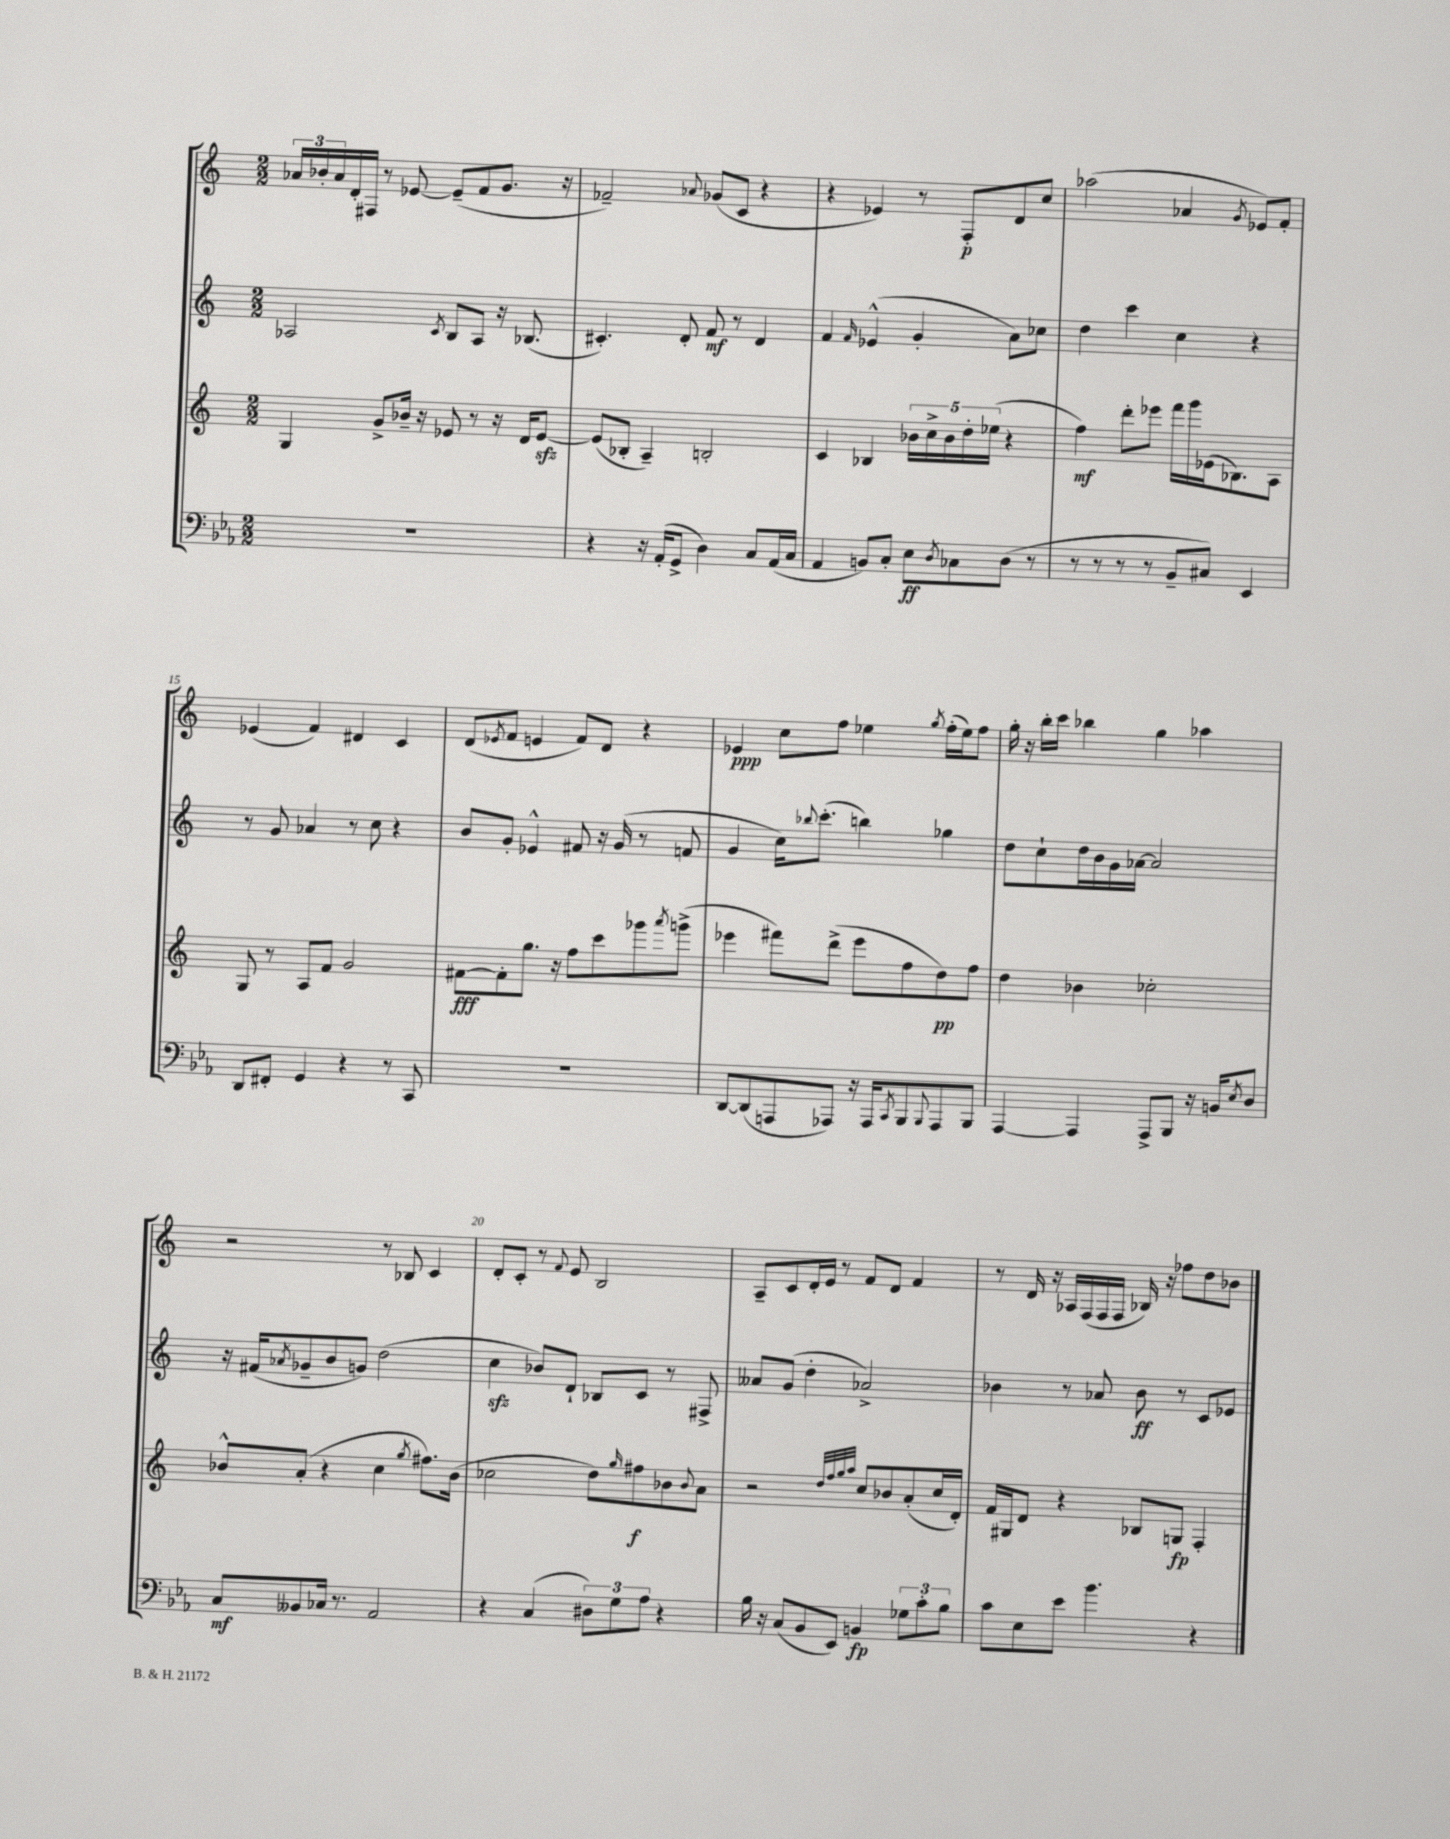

**kern	**dynam	**kern	**dynam	**kern	**dynam	**kern	**dynam
*part4	*part4	*part3	*part3	*part2	*part2	*part1	*part1
*staff4	*staff4	*staff3	*staff3	*staff2	*staff2	*staff1	*staff1
*clefF4	*	*clefG2	*	*clefG2	*	*clefG2	*
*k[b-e-a-]	*	*k[]	*	*k[]	*	*k[]	*
*M2/2	*	*M2/2	*	*M2/2	*	*M2/2	*
=11	=11	=11	=11	=11	=11	=11	=11
1r	.	4G/	.	2A-X/	.	24a-X/LL	.
.	.	.	.	.	.	24b-X'/	.
.	.	.	.	.	.	24a-/	.
.	.	.	.	.	.	16d'/	.
.	.	.	.	.	.	16F#X/JJ	.
.	.	8g^/L	.	.	.	8r	.
.	.	16b-X~/Jk	.	.	.	[8e-X/	.
.	.	16r	.	.	.	.	.
.	.	.	.	8qc/	.	.	.
.	.	8e-X/	.	8B/L	.	(8e-~/L]	.
.	.	8r	.	8A-/J	.	8f/	.
.	.	16r	.	16r	.	8.g/J	.
.	.	16d/KL	.	(8.B-X/	.	.	.
.	.	[8e-zz/J	.	.	.	.	.
.	.	.	.	.	.	16r	.
=12	=12	=12	=12	=12	=12	=12	=12
4r	.	(8e-/L]	.	4.c#X'/)	.	2f-X~/)	.
.	.	8B-X'/J	.	.	.	.	.
16r	.	4A~/)	.	.	.	.	.
(16AA-'/KL	.	.	.	.	.	.	.
8GG^/J	.	.	.	8d'/	.	.	.
.	.	.	.	.	.	8qqa-X/	.
4D\)	.	2Bn'/	.	8f/	mf	(8g-X/L	.
.	.	.	.	8r	.	8c/J	.
8C/L	.	.	.	4d/	.	4r	.
(16AA-/L	.	.	.	.	.	.	.
16C/JJ	.	.	.	.	.	.	.
=13	=13	=13	=13	=13	=13	=13	=13
4AA-/	.	4c/	.	4f/	.	4r	.
.	.	.	.	16qqf/	.	.	.
8BBn/L)	.	4B-X/	.	(4e-X^^/	.	4e-X/)	.
8C'/J	.	.	.	.	.	.	.
8E-\L	ff	20b-X\LL	.	4g'/	.	8r	.
.	.	20cc^\	.	.	.	.	.
.	.	20b-\	.	.	.	.	.
8qD/	.	.	.	.	.	.	.
8C-X\	.	.	.	.	.	8F'/L	p
.	.	20dd'\	.	.	.	.	.
.	.	(20ee-X\JJ	.	.	.	.	.
(8D\J	.	4r	.	8a\L)	.	8d/	.
8r	.	.	.	8cc-X\J	.	8cc/J	.
=14	=14	=14	=14	=14	=14	=14	=14
8r	.	4ff\)	mf	4dd\	.	(2aa-X\	.
8r	.	.	.	.	.	.	.
8r	.	8ddd'\L	.	4ccc\	.	.	.
8r	.	8eee-X\J	.	.	.	.	.
8BB-~/L	.	16fff\LL	.	4cc\	.	4a-X/	.
.	.	16ggg\	.	.	.	.	.
8C#X/J)	.	(16e-X\J	.	.	.	.	.
.	.	8.B-X\)	.	.	.	.	.
.	.	.	.	.	.	8qg/	.
4EE-/	.	.	.	4r	.	8e-X/L)	.
.	.	8A\J	.	.	.	8f'/J	.
!!LO:LB:g=z
=15	=15	=15	=15	=15	=15	=15	=15
8DD/L	.	8G/	.	8r	.	(4e-X/	.
8FF#X'/J	.	8r	.	8g/	.	.	.
4GG/	.	8A/L	.	4a-X/	.	4f/)	.
.	.	8f/J	.	.	.	.	.
4r	.	2g/	.	8r	.	4d#X/	.
.	.	.	.	8cc\	.	.	.
8r	.	.	.	4r	.	4c/	.
8CC/	.	.	.	.	.	.	.
=16	=16	=16	=16	=16	=16	=16	=16
1r	.	[8f#X\L	fff	8b/L	.	(8d/L	.
.	.	.	.	.	.	8qe-X/	.
.	.	8f#'\]	.	8g'/J	.	8f/J	.
.	.	8.gg\J	.	4e-X^^/	.	4en/	.
.	.	16r	.	.	.	.	.
.	.	8ff\L	.	8f#X/	.	8f/L)	.
.	.	8ccc\	.	16r	.	8d/J	.
.	.	.	.	(16g/	.	.	.
.	.	8ggg-X\	.	8r	.	4r	.
.	.	8qaaa/	.	.	.	.	.
.	.	(8gggn^\J	.	8fn/	.	.	.
=17	=17	=17	=17	=17	=17	=17	=17
[8DD/L	.	4eee-X\	.	4g/	.	4e-X/	ppp
(8DD/]	.	.	.	.	.	.	.
8AAAn/	.	8fff#X\L)	.	16cc\KL)	.	8cc\L	.
.	.	.	.	8qqbb-X/	.	.	.
.	.	.	.	(8.ccc'\J	.	.	.
8AAA-X/J)	.	(8ddd^\J	.	.	.	8ff\J	.
16r	.	8eee-\L	.	4bbn\)	.	4ee-X\	.
16AAA-/KL	.	.	.	.	.	.	.
8qCC/	.	.	.	.	.	.	.
8BBB-/	.	8ff\	.	.	.	.	.
8qqBBB-/	.	.	.	.	.	8qgg/	.
8AAA-/	.	8dd\)	pp	4gg-X\	.	(16ff'\LL	.
.	.	.	.	.	.	16ee-\J)	.
8BBB-/J	.	8ff\J	.	.	.	8ff\J	.
=18	=18	=18	=18	=18	=18	=18	=18
[4AAA-/	.	4dd\	.	8dd\L	.	16gg'\	.
.	.	.	.	.	.	16r	.
.	.	.	.	8cc`\	.	16bb'\LL	.
.	.	.	.	.	.	16ccc\JJ	.
4AAA-/]	.	4b-X\	.	16dd\L	.	4bb-X\	.
.	.	.	.	16b\	.	.	.
.	.	.	.	16g\	.	.	.
.	.	.	.	[16a-X\JJ	.	.	.
8AAA-^/L	.	2cc-X'\	.	2a-/]	.	4gg\	.
8BBB-/J	.	.	.	.	.	.	.
16r	.	.	.	.	.	4aa-X\	.
16BBn/KL	.	.	.	.	.	.	.
8qE-/	.	.	.	.	.	.	.
8D/J	.	.	.	.	.	.	.
!!LO:LB:g=z
=19	=19	=19	=19	=19	=19	=19	=19
8C/L	mf	8b-X^^/L	.	16r	.	2r	.
.	.	.	.	(16f#X/KL	.	.	.
.	.	.	.	8qa-X/	.	.	.
8BB--X/	.	(8a'/J	.	8g-X~/	.	.	.
16C-X/Jk	.	4r	.	8b/	.	.	.
8.r	.	.	.	.	.	.	.
.	.	.	.	8gn/J)	.	.	.
2AA-/	.	4cc\	.	(2dd\	.	8r	.
.	.	.	.	.	.	8B-X/	.
.	.	8qgg/	.	.	.	.	.
.	.	8.ff#X\L)	.	.	.	4c/	.
.	.	(16b-\Jk	.	.	.	.	.
=20	=20	=20	=20	=20	=20	=20	=20
4r	.	2cc-X\	.	4cczz\	.	8d'/L	.
.	.	.	.	.	.	8c'/J	.
(4C/	.	.	.	8b-X/L)	.	8r	.
.	.	.	.	.	.	8qqf/	.
.	.	.	.	8d`/J	.	8e/	.
12D#X\L)	.	8dd\L)	.	8B-X/L	.	2B/	.
12G\	.	.	.	.	.	.	.
.	.	16qqgg/	.	.	.	.	.
.	.	8ff#X\	f	8c/J	.	.	.
12A-\J	.	.	.	.	.	.	.
4r	.	8b-X\	.	8r	.	.	.
.	.	8qqb-/	.	.	.	.	.
.	.	8a\J	.	8F#X^/	.	.	.
=21	=21	=21	=21	=21	=21	=21	=21
16B-\	.	2r	.	8a--X/L	.	8A~/L	.
16r	.	.	.	.	.	.	.
(8C/L	.	.	.	(8g/J	.	8c/	.
8BB-/	.	.	.	4dd'\	.	16d'/L	.
.	.	.	.	.	.	16e/JJ	.
8EE-/J)	.	.	.	.	.	8r	.
.	.	32qqdd/LLL	.	.	.	.	.
.	.	32qqff/	.	.	.	.	.
.	.	32qqgg/	.	.	.	.	.
.	.	32qqaa/JJJ	.	.	.	.	.
4BBn/	fp	8cc/L	.	2a-X^/)	.	8f/L	.
.	.	8b-X/	.	.	.	8d/J	.
12G-X\L	.	(8a'/	.	.	.	4f/	.
12c'\	.	.	.	.	.	.	.
.	.	16cc/L	.	.	.	.	.
12B-\J	.	.	.	.	.	.	.
.	.	16d'/JJ)	.	.	.	.	.
=22	=22	=22	=22	=22	=22	=22	=22
8c\L	.	16f/LL	.	4b-X\	.	8r	.
.	.	16G#X/J	.	.	.	.	.
8E-\	.	8d/J	.	.	.	16d/	.
.	.	.	.	.	.	16r	.
8e-\J	.	4r	.	8r	.	16A-X/LL	.
.	.	.	.	.	.	(16F/	.
4.b-\	.	.	.	8a-X/	.	16F/	.
.	.	.	.	.	.	16F/JJ	.
.	.	8B-X/L	.	8b-\	ff	16B-X/)	.
.	.	.	.	.	.	16r	.
.	.	8Gn/J	fp	8r	.	8ff-X\L	.
4r	.	4F'/	.	8c/L	.	8dd\	.
.	.	.	.	8e-X/J	.	8b-X\J	.
==	==	==	==	==	==	==	==
*-	*-	*-	*-	*-	*-	*-	*-
